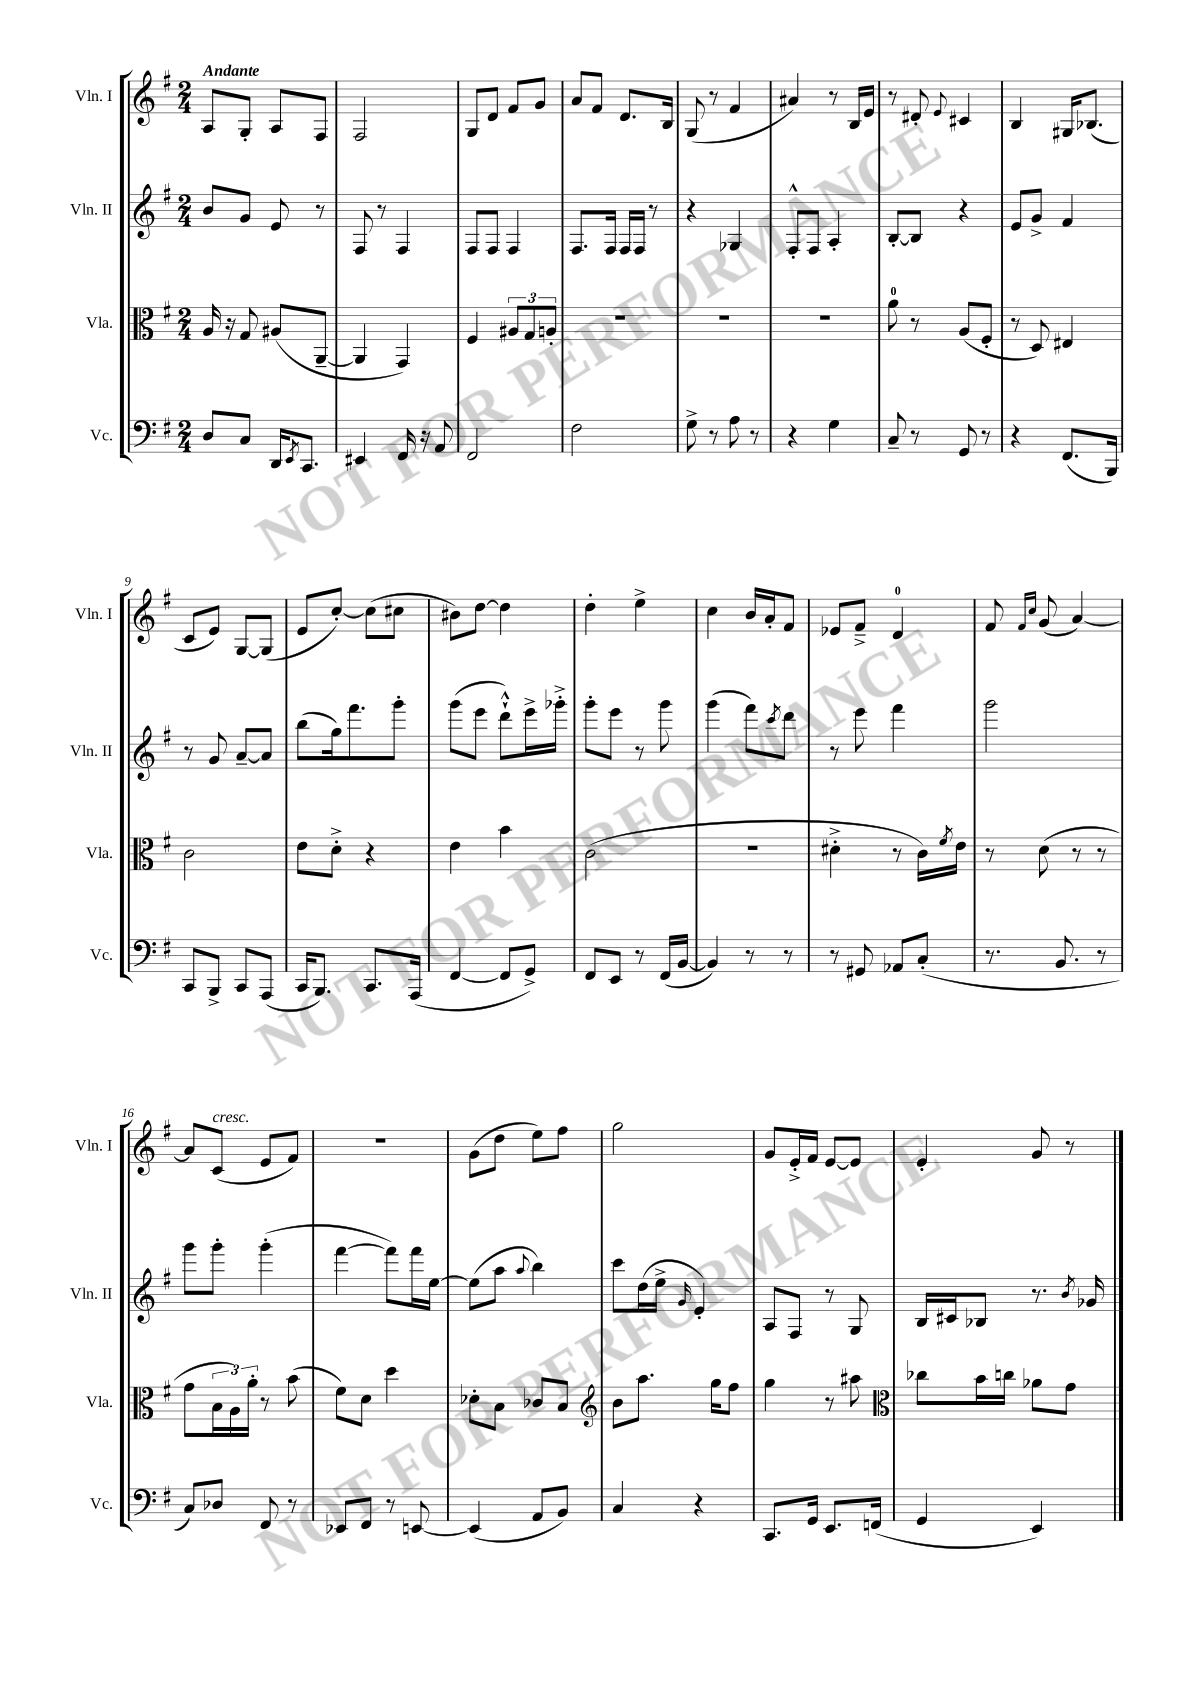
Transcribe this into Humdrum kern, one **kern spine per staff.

**kern	**kern	**kern	**kern
*staff4	*staff3	*staff2	*staff1
*clefF4	*clefC3	*clefG2	*clefG2
*k[f#]	*k[f#]	*k[f#]	*k[f#]
*M2/4	*M2/4	*M2/4	*M2/4
8D	16A	8b	8A
.	16r	.	.
8C	8G	8g	8G'
16DD	(8A#	8e	8A
8qEE	.	.	.
8.CC	.	.	.
.	[8AA~	8r	8F#
=	=	=	=
4EE#	4AA]	8F#	2F#
.	.	8r	.
16FF#	4GG)	4F#	.
16r	.	.	.
8AA	.	.	.
=	=	=	=
2FF#	4F#	8F#	8G
.	.	8F#	8d
.	12A#	4F#	8f#
.	12G	.	.
.	.	.	8g
.	12A'	.	.
=	=	=	=
2F#	2r	8.F#	8a
.	.	.	8f#
.	.	16F#	.
.	.	16F#	8.d
.	.	16F#	.
.	.	8r	.
.	.	.	16B
=	=	=	=
8G^	2r	4r	(8G
8r	.	.	8r
8A	.	4G-	4f#
8r	.	.	.
=	=	=	=
4r	2r	8F#'^^	4a#)
.	.	8F#	.
4G	.	4A'	8r
.	.	.	16B
.	.	.	16e
=	=	=	=
8C~	8a	[8B'	8r
8r	8r	8B]	8d#'
.	.	.	8qqe
8GG	(8A	4r	4c#
8r	8F#'	.	.
=	=	=	=
4r	8r	8e	4B
.	8D)	8g^	.
(8.FF#	4E#	4f#	16G#
.	.	.	(8.B-
16BBB)	.	.	.
=	=	=	=
8CC	2c	8r	8c
8BBB^	.	8g	8e)
8CC	.	[8a~	[8G
(8AAA	.	8a]	(8G]
=	=	=	=
16CC	8e	(8bb	8e
8.BBB)	.	.	.
.	8d'^	16gg)	[8cc')
.	.	8.fff#	.
8.CC	4r	.	(8cc]
.	.	8ggg'	8cc#
(16AAA	.	.	.
=	=	=	=
[4FF#	4e	(8ggg	8b#)
.	.	8eee	[8dd
8FF#]	4b	8ddd`^^)	4dd]
8GG^)	.	16eee^	.
.	.	16ggg-'^	.
=	=	=	=
8FF#	(2c	8ggg'	4dd'
8EE	.	8eee	.
8r	.	8r	4ee^
(16FF#	.	8ggg	.
[16BB	.	.	.
=	=	=	=
4BB])	2r	(4ggg	4cc
8r	.	8fff#)	16b
.	.	.	16a'
.	.	8qccc	.
8r	.	8ddd	8f#
=	=	=	=
8r	4d#'^	8r	8e-
8GG#	.	8eee	8f#~^
8AA-	8r	4fff#	4d
(8C'	16c)	.	.
.	8qf#	.	.
.	16e	.	.
=	=	=	=
8.r	8r	2ggg	8f#
.	.	.	16qqf#
.	.	.	16qqcc
.	(8d	.	(8g
8.BB	.	.	.
.	8r	.	[4a)
8r	8r	.	.
=	=	=	=
8C)	8g	8ggg	8a]
8D-	24B	8ggg'	(8c
.	24A)	.	.
.	24a'	.	.
8FF#	8r	(4ggg'	8e
8r	(8b	.	8f#)
=	=	=	=
8EE-	8f#)	[4fff#	2r
8FF#	8d	.	.
8r	4dd	8fff#])	.
[8EE	.	16fff#	.
.	.	[16ee	.
=	=	=	=
(4EE]	8d-'	(8ee]	(8g
.	8B	8aa	8dd
.	.	8qqaa	.
8AA	8c-	4bb)	8ee)
8BB)	8B	.	8ff#
=	=	=	=
*	*clefG2	*	*
4C	8b	8ccc	2gg
.	8.aa	(16dd	.
.	.	16ee^	.
.	.	16qqg	.
4r	.	4e')	.
.	16gg	.	.
.	8ff#	.	.
=	=	=	=
8.CC	4gg	8A	8g
.	.	8F#	16e'^
16GG	.	.	16f#
8.EE	8r	8r	[8e
.	8aa#	8G	8e]
(16FF	.	.	.
=	=	=	=
*	*clefC3	*	*
4GG	8cc-	16B	4e'
.	.	16c#	.
.	16b	8B-	.
.	16cc	.	.
4EE)	8a-	8.r	8g
.	8g	.	8r
.	.	8qb	.
.	.	16g-	.
==	==	==	==
*-	*-	*-	*-
